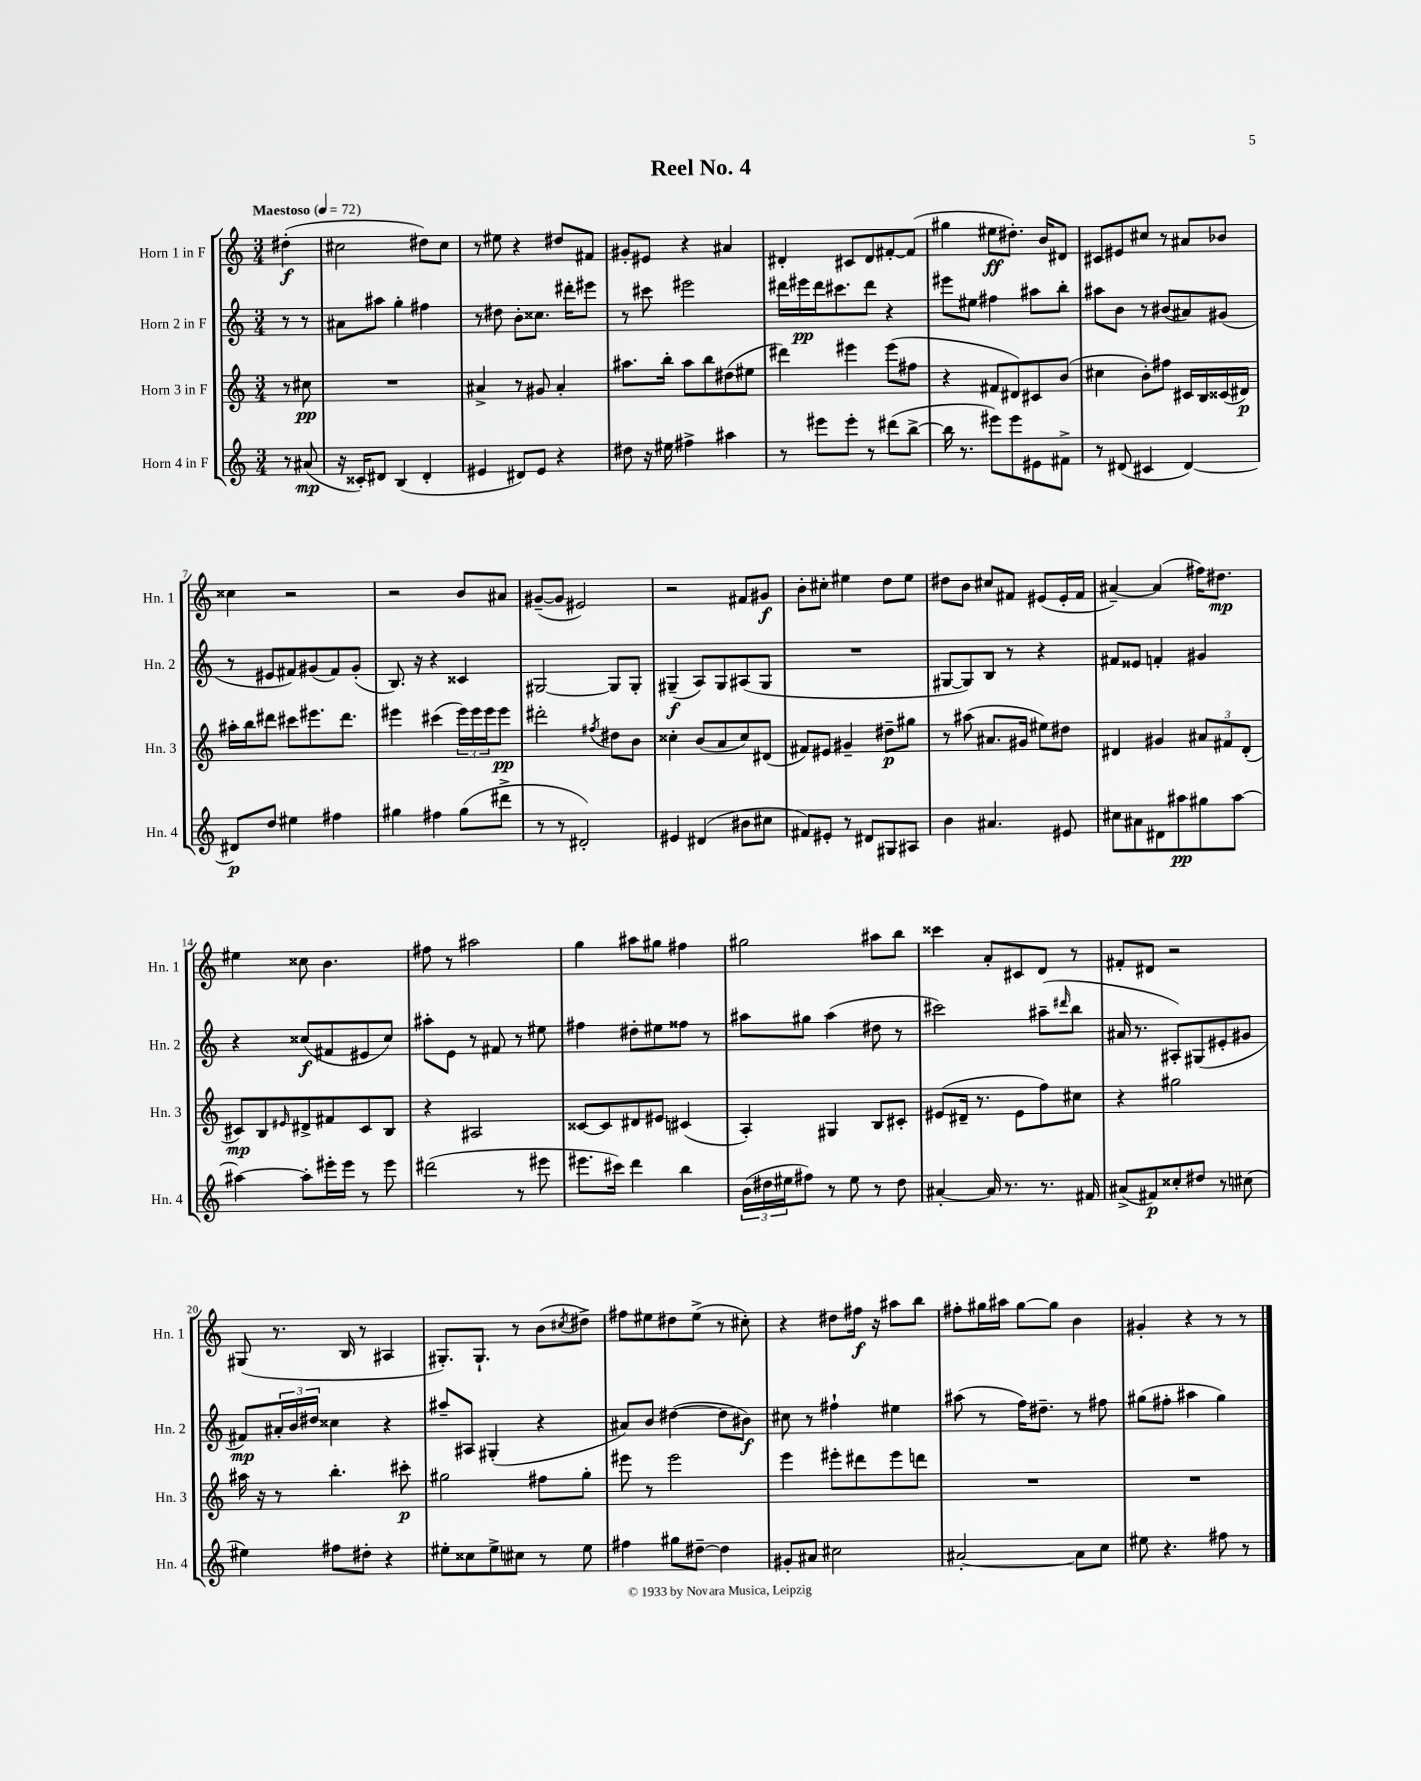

**kern	**kern	**kern	**kern
*staff4	*staff3	*staff2	*staff1
*clefG2	*clefG2	*clefG2	*clefG2
*k[]	*k[]	*k[]	*k[]
*M3/4	*M3/4	*M3/4	*M3/4
*MM72	*MM72	*MM72	*MM72
8r	8r	8r	(4dd#'
(8a#	8cc#	8r	.
=	=	=	=
16r	2.r	8a#	2cc#
16c##')	.	.	.
8d#	.	8aa#	.
(4B	.	4gg'	.
4d#'	.	4ff#	8dd#)
.	.	.	8cc#
=	=	=	=
4e#	4a#^	8r	8r
.	.	8dd#	8ee#
8d#)	8r	8b'	4r
8e#	8g#	8.cc##	.
4r	4a#'	.	8dd#
.	.	16ddd#'	.
.	.	8eee#	8f#
=	=	=	=
8dd#	8.aa#	8r	8g#'
16r	.	8ccc#	8e#
16ee#	16bb'	.	.
4ff#^	8aa#	2eee#	4r
.	8bb	.	.
4aa#	(8dd#	.	4a#
.	8ee#	.	.
=	=	=	=
8r	4ddd#)	16ddd#	4d#'
.	.	16eee#	.
8eee#	.	16ddd#	.
.	.	8.ccc#	.
8eee#'	4eee#	.	8c#
8r	.	8ddd#	8d#
(8ddd#	(8eee#	4r	[8f#'
[8bb^	8ff#	.	(8f#]
=	=	=	=
16bb]	4r	8eee#	4gg#
8.r	.	.	.
.	.	8ee#	.
8eee#)	8f#	4ff#	8ee#
8eee#	8d#)	.	8.dd#')
8e#	8c#	8aa#	.
.	.	.	16b
8f#^	(8b	8bb'	8d#
=	=	=	=
8r	4cc#	8aa#	8c#
(8d#	.	8b	8e#
4c#	8b')	8r	8cc#
.	8ff#	(8b#	8r
[4d#)	16c#	8a#)	8a#
.	16B	.	.
.	(16c##	(8g#	8b-
.	16d#)	.	.
=	=	=	=
8d#]	16aa#'	8r	4cc##
.	16bb	.	.
8dd	8ddd#	8e#	.
4ee#	8ccc#	8f#)	2r
.	8.eee#	(8g#	.
4ff#	.	8f#)	.
.	8.ddd#	.	.
.	.	(8g#'	.
=	=	=	=
4gg#	4eee#	8.B)	2r
.	.	16r	.
4ff#	(4ccc#	4r	.
(8gg#	24eee#)	4c##	8b
.	24eee#	.	.
.	24eee#	.	.
8ddd#^	8eee#	.	8a#
=	=	=	=
8r	2ddd#'	[2G#	([8g#~
8r	.	.	8g#]
2d#')	.	.	2e#)
.	8qff#	.	.
.	8dd#	8G#]	.
.	8b	8G#'	.
=	=	=	=
4e#	4cc##'	(4G#~	2r
(4d#	(8b	8A)	.
.	8a	8G#	.
8b#	8cc##)	(8A#	8f#
8cc#	(8d#	8G#	8g#
=	=	=	=
8f#)	8f#)	2.r	8b'
8e#'	8e#	.	8cc#'
8r	4g#~	.	4ee#
8d#	.	.	.
8G#	8dd#~	.	8dd
8A#	8gg#	.	8ee#
=	=	=	=
4b	8r	[8G#	8dd#
.	(8aa#	8G#])	8b
4.a#	8.a#	8B	8cc#
.	.	8r	8f#
.	16g#	.	.
.	8ee#)	4r	(8e#
8e#	8dd#	.	16e#'
.	.	.	16f#
=	=	=	=
8cc#	4d#	8f#	[4a#~)
8a#	.	8e##	.
8d#	4g#	4f'	(4a#]
8aa#	.	.	.
8gg#	12a#	4g#	16ff#)
.	.	.	8.dd#
.	12f#	.	.
[8aa#	.	.	.
.	(12d#'	.	.
=	=	=	=
4aa#_	8c#)	4r	4ee#
.	8B	.	.
.	16qqe#	.	.
8aa#']	8d#^	(8cc##	8cc##
16eee#'	8f#	8f#	4.b
16eee#	.	.	.
8r	8c#	8e#	.
8eee#	8B	8cc##)	.
=	=	=	=
(2ddd#	4r	8aa#'	8ff#
.	.	8e	8r
.	2A#	8r	2aa#
.	.	8f#	.
8r	.	8r	.
8eee#	.	8ee#	.
=	=	=	=
8.eee#	[8c##	4ff#	4gg
.	8c##]	.	.
16ccc#)	.	.	.
4ddd	8d#	8dd#'	8aa#
.	8e#	8ee#	8gg#
4bb	(4c#	8ff##	4ff#
.	.	8r	.
=	=	=	=
(24b	4A')	8aa#	2gg#
24dd#	.	.	.
24ee#	.	.	.
8ff#)	.	8gg#	.
8r	4G#	(4aa#	.
8ee#	.	.	.
8r	8B	8dd#	8aa#
8dd#	8c#'	8r	8bb
=	=	=	=
[4a#'	(8e#	2ccc#)	4ccc##
.	16d#~	.	.
.	8.r	.	.
16a#]	.	.	8a'
8.r	.	.	.
.	8e#	.	8c#
8.r	8ff)	(8aa#~	8d
.	.	16qqddd#	.
.	8cc#	8bb	8r
16f#	.	.	.
=	=	=	=
(8a#^	4r	16a#	8f#'
.	.	8.r	.
8f#)	.	.	8d#
8cc##'	2gg#	8A#')	2r
8dd#	.	(8G#	.
8r	.	8e#'	.
(8cc#	.	8g#	.
=	=	=	=
4ee#)	16aa#	8f#)	(8G#
.	16r	.	.
.	8r	24a#'	8.r
.	.	24b	.
.	.	24dd#	.
8ff#	4.bb'	4cc##	.
.	.	.	16B
8dd#'	.	.	8r
4r	.	4r	4A#
.	8ccc#'	.	.
=	=	=	=
8ee#'	2gg#	8aa#~	8.G#')
8cc##	.	8A#	.
.	.	.	8.G#`
8ee#^	.	(4G#'	.
8cc#	.	.	8r
8r	8ff#	4r	(8b
.	.	.	8qcc#
8ee#	8gg#'	.	8dd#^)
=	=	=	=
4ff#	8eee#	8a#)	8ff#
.	8r	8b	8ee#
8gg#	2eee#	([4dd#	8dd#
[8dd#~	.	.	(8ee#^
4dd#]	.	8dd#]	8r
.	.	8b#)	8cc#')
=	=	=	=
8g#'	4eee	8cc#	4r
8a#	.	8r	.
2cc#	8eee#'	4ff#`	8dd#
.	8ddd#	.	16ff#
.	.	.	16r
.	8eee#	4ee#	8aa#
.	8ddd	.	8bb
=	=	=	=
[2a#'	2.r	(8aa#	8ff#'
.	.	8r	16gg#
.	.	.	16aa#
.	.	16ff)	[8gg#
.	.	8.dd#~	.
.	.	.	8gg#]
8a#]	.	8r	4b
8cc	.	8ff#	.
=	=	=	=
8ee#	2.r	(8gg#	4g#'
4.r	.	8ff#'	.
.	.	4aa#	4r
8ff#	.	4gg#)	8r
8r	.	.	8r
==	==	==	==
*-	*-	*-	*-
